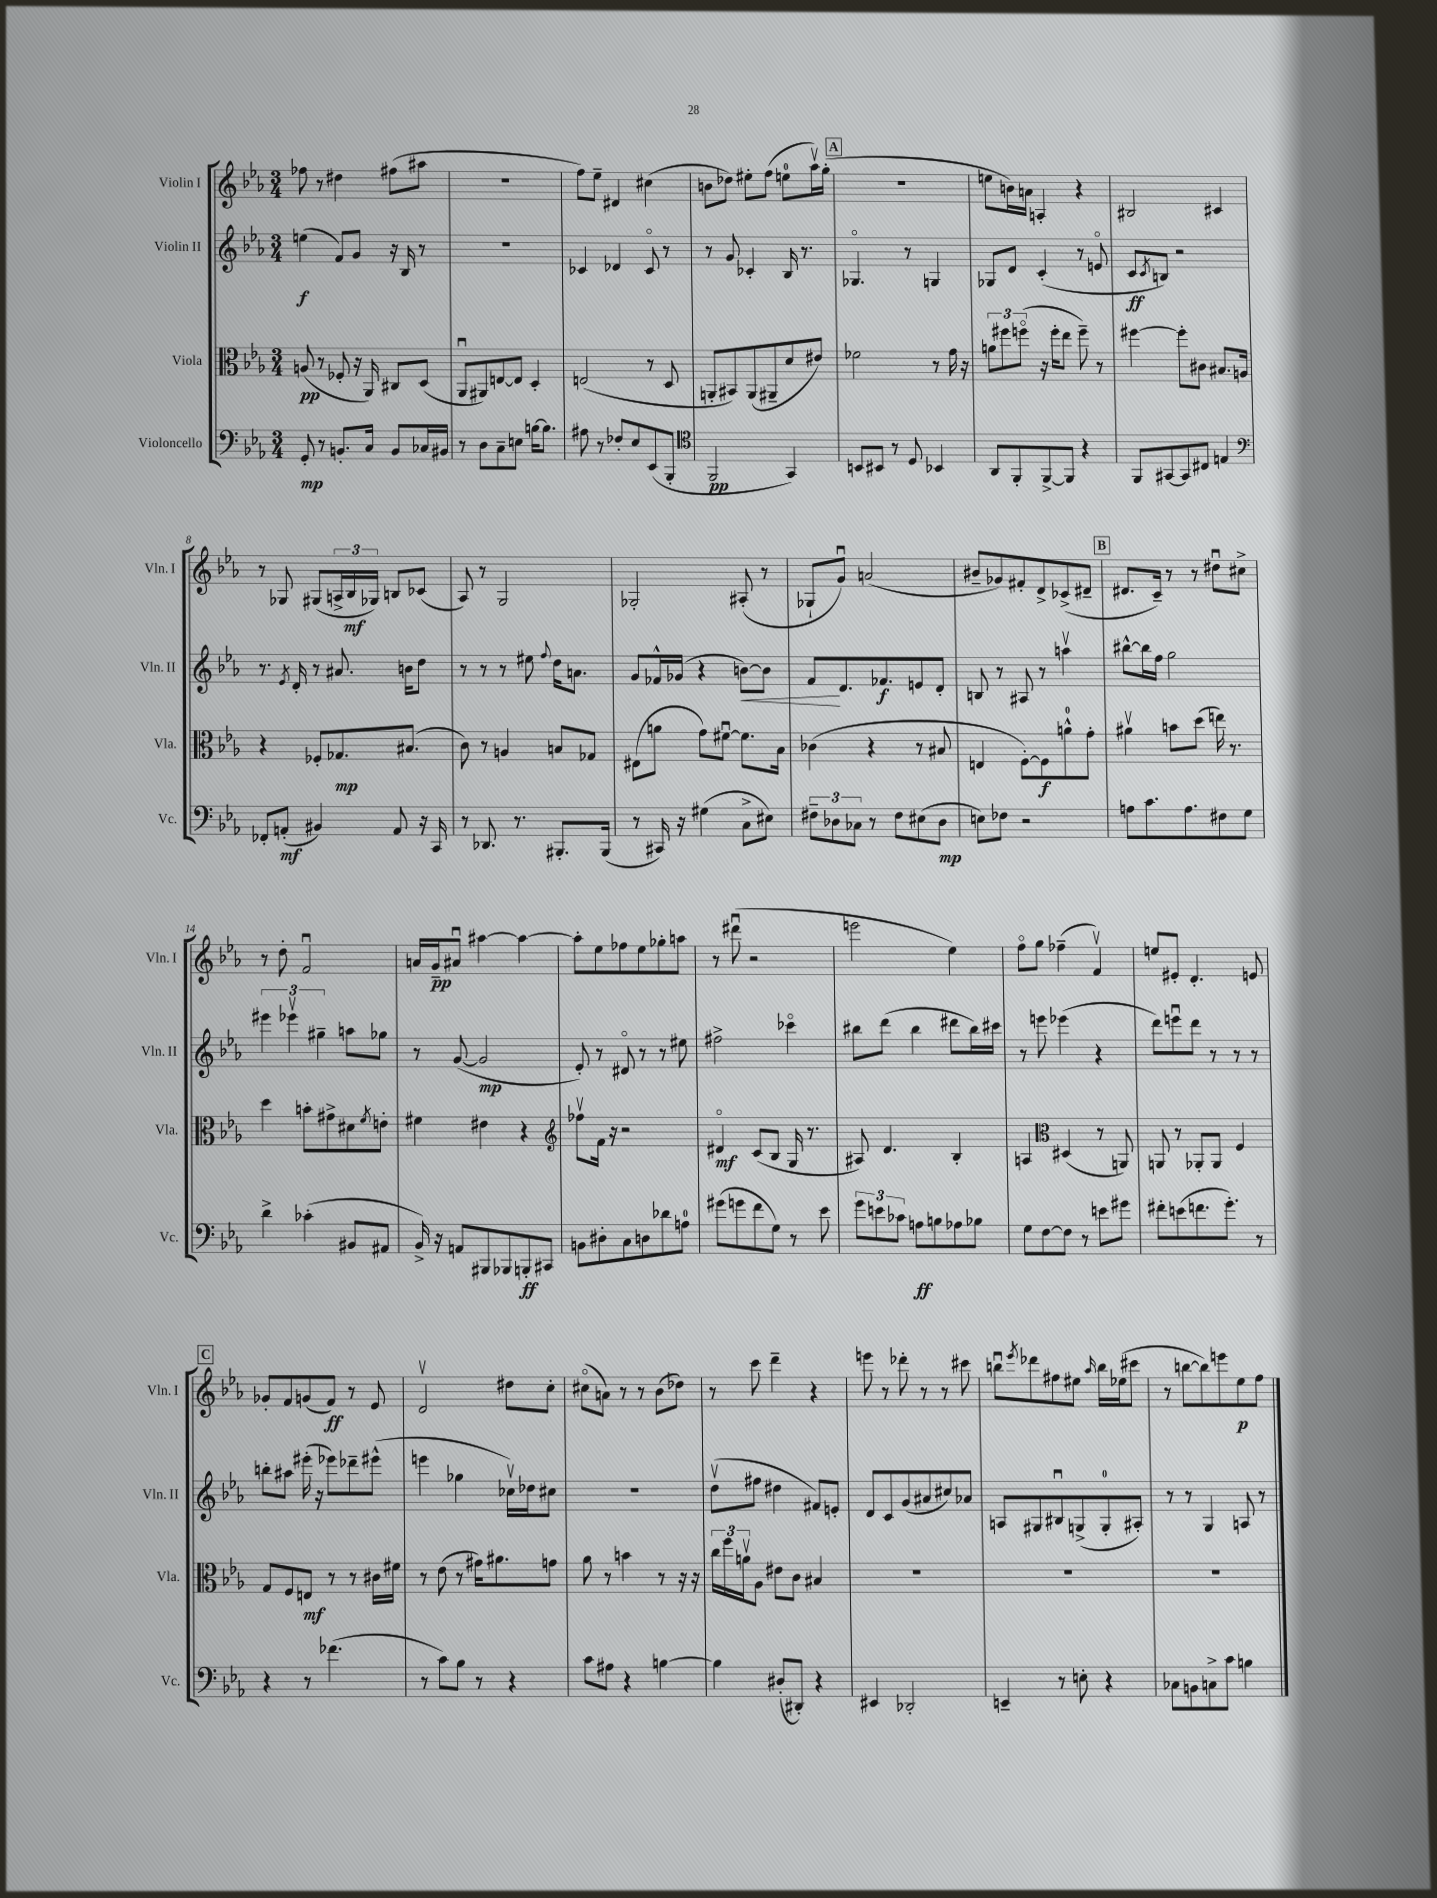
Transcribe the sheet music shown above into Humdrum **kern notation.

**kern	**dynam	**kern	**dynam	**kern	**dynam	**kern	**dynam
*part4	*part4	*part3	*part3	*part2	*part2	*part1	*part1
*staff4	*staff4	*staff3	*staff3	*staff2	*staff2	*staff1	*staff1
*I"Violoncello	*	*I"Viola	*	*I"Violin II	*	*I"Violin I	*
*I'Vc.	*	*I'Vla.	*	*I'Vln. II	*	*I'Vln. I	*
*clefF4	*	*clefC3	*	*clefG2	*	*clefG2	*
*k[b-e-a-]	*	*k[b-e-a-]	*	*k[b-e-a-]	*	*k[b-e-a-]	*
*M3/4	*	*M3/4	*	*M3/4	*	*M3/4	*
=1	=1	=1	=1	=1	=1	=1	=1
8GG'/	mp	(8An/	pp	(4een\	f	8ff-X\	.
8r	.	8r	.	.	.	8r	.
8.BBn'/L	.	8F-X'/	.	8f/L)	.	4dd#X\	.
.	.	16r	.	8g/J	.	.	.
16C/Jk	.	16AA-/)	.	.	.	.	.
8BB/L	.	8C#X/L	.	16r	.	(8ff#X\L	.
.	.	.	.	16B-/	.	.	.
16C-X/L	.	(8D/J	.	8r	.	8aa#X\J	.
16BB#X/JJ	.	.	.	.	.	.	.
=2	=2	=2	=2	=2	=2	=2	=2
8r	.	8AA-u/L	.	2.r	.	2.r	.
8D\L	.	8AA#X/)	.	.	.	.	.
8C~\	.	[8En/	.	.	.	.	.
8En\J	.	8E/J]	.	.	.	.	.
[16Bn\KL	.	4D'/	.	.	.	.	.
8.B\J]	.	.	.	.	.	.	.
=3	=3	=3	=3	=3	=3	=3	=3
8A#X\	.	(2En/	.	4c-X/	.	8ff\L)	.
8r	.	.	.	.	.	8ee-~\J	.
8F-X'/L	.	.	.	4d-X/	.	4d#X/	.
8E-/	.	.	.	.	.	.	.
(8EE-/	.	8r	.	8c-/	.	(4cc#X\	.
8BBB-'/J	.	8D/	.	8r	.	.	.
=4	=4	=4	=4	=4	=4	=4	=4
*clefC4	*	*	*	*	*	*	*
2FF/	pp	8AAn'/L	.	8r	.	8bn\L	.
.	.	8BB#X/)	.	8g/	.	8dd-X\J)	.
.	.	(8AA/	.	4c-X'/	.	8ee#X'\L	.
.	.	8AA#X~/	.	.	.	(8ff\J	.
4GG/)	.	8d/	.	16B-/	.	8een\L	.
.	.	.	.	8.r	.	.	.
.	.	8e#X/J)	.	.	.	16aa-v\L)	.
.	.	.	.	.	.	(16gg'\JJ	.
!!LO:REH:place=s1:t=A
=5	=5	=5	=5	=5	=5	=5	=5
8BBn/L	.	2f-X\	.	4.G-X/	.	2.r	.
8BB#X/J	.	.	.	.	.	.	.
8r	.	.	.	.	.	.	.
8D/	.	.	.	8r	.	.	.
4BB-X/	.	8r	.	4Gn/	.	.	.
.	.	16g\	.	.	.	.	.
.	.	16r	.	.	.	.	.
=6	=6	=6	=6	=6	=6	=6	=6
8AA-/L	.	12an\L	.	8G-X/L	.	8een\L	.
.	.	12ff#X\	.	.	.	.	.
8FF'/	.	.	.	8d/J	.	16bn\L)	.
.	.	(12ffn\J	.	.	.	.	.
.	.	.	.	.	.	16an\JJ	.
[8FF^/	.	16r	.	(4c'/	.	4An'/	.
.	.	16ff'\KL	.	.	.	.	.
8FF/J]	.	8ee-\J	.	.	.	.	.
4r	.	8ff~\)	.	8r	.	4r	.
.	.	8r	.	8en/	.	.	.
=7	=7	=7	=7	=7	=7	=7	=7
8FF/L	.	[4ff#X\	.	8c/L	ff	2B#X/	.
.	.	.	.	8qc/	.	.	.
[8GG#X/	.	.	.	8Bn/J)	.	.	.
8GG#/]	.	8ff#'\L]	.	2r	.	.	.
8C#X/J	.	8c#X\J	.	.	.	.	.
4En/	.	8.B#X/L	.	.	.	4c#X/	.
.	.	16An/Jk	.	.	.	.	.
!!LO:LB:g=z
=8	=8	=8	=8	=8	=8	=8	=8
*clefF4	*	*	*	*	*	*	*
8FF-X'/L	.	4r	.	8.r	.	8r	.
(8AAn'/J	mf	.	.	.	.	8G-X/	.
.	.	.	.	8qe-/	.	.	.
.	.	.	.	16d'/	.	.	.
4BB#X/)	.	8F-X'/L	.	8r	.	(8G#X/L	.
.	.	8.G-X/	mp	8.a#X/	.	24An^/L	.
.	.	.	.	.	.	24B-/	mf
.	.	.	.	.	.	24G-X/JJ)	.
8AA/	.	.	.	.	.	8Bn/L	.
.	.	(8.B#X/J	.	16bn\KL	.	.	.
16r	.	.	.	8dd\J	.	(8c-X/J	.
16CC/	.	.	.	.	.	.	.
=9	=9	=9	=9	=9	=9	=9	=9
8r	.	8c\)	.	8r	.	8A-/)	.
8.DD-X/	.	8r	.	8r	.	8r	.
.	.	4An/	.	8r	.	2G/	.
8.r	.	.	.	.	.	.	.
.	.	.	.	8ee#X\	.	.	.
.	.	.	.	8qqff/	.	.	.
8.BBB#X'/L	.	8Bn/L	.	16dd\KL	.	.	.
.	.	.	.	8.an\J	.	.	.
.	.	8G-X/J	.	.	.	.	.
(16BBB#/Jk	.	.	.	.	.	.	.
=10	=10	=10	=10	=10	=10	=10	=10
8r	.	(8E#X\L	.	8g/L	.	2G-X'/	.
16CC#X/)	.	8an\J	.	16f-X^^/L	.	.	.
16r	.	.	.	(16g-X/JJ	.	.	.
(4G#X\	.	8g\L)	.	4r	.	.	.
.	.	[8f#Xu\J	.	.	.	.	.
!	!	!	!	!	!LO:HP:b	!	!
8C^\L	.	8.f#\L]	.	[8bn\L)	<	(8A#X'/	.
8E#X\J)	.	.	.	8b\J]	.	8r	.
.	.	16B-\Jk	.	.	.	.	.
=11	=11	=11	=11	=11	=11	=11	=11
12F#X~\L	.	(4c-X\	.	8f/L	.	8G-X`/L	.
12D-X\	.	.	.	.	.	.	.
.	.	.	.	8.d/	[	8gu/J)	.
12C-X\J	.	.	.	.	.	.	.
8r	.	4r	.	.	.	(2an/	.
.	.	.	.	8.f-X/	f	.	.
8F#\L	.	.	.	.	.	.	.
(8E#X\	.	8r	.	8en/	.	.	.
8D-\J	mp	8B#X/	.	8d'/J	.	.	.
=12	=12	=12	=12	=12	=12	=12	=12
8En\L)	.	4En/	.	8Bn/	.	8b#X~/L	.
8F-X\J	.	.	.	8r	.	8g-X/)	.
2r	.	[8F'\L)	.	8A#X/	.	8f#X'/	.
.	.	8F\]	f	8r	.	8d^/	.
.	.	8an^^\	.	4aanv\	.	(8c-X^/	.
.	.	8g'\J	.	.	.	8d#X~/J	.
!!LO:REH:place=s1:t=B
=13	=13	=13	=13	=13	=13	=13	=13
8An\L	.	4a#Xv\	.	[8bb#X^^\L	.	8.d#X/L	.
8.c\	.	.	.	16bb#\L]	.	.	.
.	.	.	.	16ff\JJ	.	16c~/Jk)	.
.	.	8bn\L	.	2gg\	.	8r	.
8.A\	.	.	.	.	.	.	.
.	.	(8dd\J	.	.	.	8r	.
8F#X\	.	16een\)	.	.	.	8dd#Xu\L	.
.	.	8.r	.	.	.	.	.
8G\J	.	.	.	.	.	8cc#X^\J	.
!!LO:LB:g=z
=14	=14	=14	=14	=14	=14	=14	=14
4d^\	.	4dd\	.	6eee#X\	.	8r	.
.	.	.	.	.	.	8dd'\	.
.	.	.	.	6eee-Xv\	.	.	.
(4c-X'\	.	8bn'\L	.	.	.	2fu/	.
.	.	.	.	6gg#X~\	.	.	.
.	.	8g#X^\	.	.	.	.	.
8BB#X/L	.	8d#X\	.	8aan\L	.	.	.
.	.	8qf/	.	.	.	.	.
8AA#X/J	.	8en'\J	.	8gg-X\J	.	.	.
=15	=15	=15	=15	=15	=15	=15	=15
16BB-^/)	.	4f#X\	.	8r	.	16an/LL	.
16r	.	.	.	.	.	16g~/J	pp
8AAn/L	.	.	.	([8g/	.	8a#Xu/J	.
8BBB#X/	.	4e#X\	.	2g/]	mp	[4aa#X\	.
8BBB-X/	.	.	.	.	.	.	.
8BBBn'/	ff	4r	.	.	.	4aa#\_	.
8CC#X/J	.	.	.	.	.	.	.
=16	=16	=16	=16	=16	=16	=16	=16
*	*	*clefG2	*	*	*	*	*
8BBn\L	.	8ff-Xv\L	.	8e-'/)	.	8aa#'\L]	.
8D#X'\	.	16f\Jk	.	8r	.	8ee-\	.
.	.	16r	.	.	.	.	.
8C\	.	2r	.	8d#X/	.	8ff-X\	.
8Dn\	.	.	.	8r	.	8ee-\	.
8d-X\	.	.	.	8r	.	8gg-X'\	.
8An\J	.	.	.	8ee#X\	.	8aan\J	.
=17	=17	=17	=17	=17	=17	=17	=17
(8g#X\L	.	4d#X/	mf	2ff#X^\	.	8r	.
8gn\	.	.	.	.	.	(8ddd#Xu\	.
8f\	.	(8c/L	.	.	.	2r	.
8G\J)	.	8B-/J	.	.	.	.	.
8r	.	16G/	.	4ccc-X\	.	.	.
.	.	8.r	.	.	.	.	.
8e-\	.	.	.	.	.	.	.
=18	=18	=18	=18	=18	=18	=18	=18
12g\L	.	8A#X/)	.	8bb#X\L	.	2eeen\	.
12en\	.	.	.	.	.	.	.
.	.	4.d/	.	(8ddd\J	.	.	.
12c-X\J	.	.	.	.	.	.	.
8An\L	ff	.	.	4bb#\	.	.	.
8Bn\	.	.	.	.	.	.	.
8A-X\	.	4B-'/	.	8ddd#X\L	.	4ee-\)	.
8B-X\J	.	.	.	16bb#\L)	.	.	.
.	.	.	.	16ccc#X\JJ	.	.	.
=19	=19	=19	=19	=19	=19	=19	=19
8G\L	.	4An/	.	8r	.	8ff\L	.
[8F\	.	.	.	8eeen\	.	8gg\J	.
*	*	*clefC3	*	*	*	*	*
8F\J]	.	(4D#X/	.	(4eee-X\	.	(4ff-X~\	.
8r	.	.	.	.	.	.	.
8en\L	.	8r	.	4r	.	4fv/)	.
8g#X\J	.	8AAn/)	.	.	.	.	.
=20	=20	=20	=20	=20	=20	=20	=20
8f#X'\L	.	8AAn/	.	8ddd\L)	.	8een/L	.
(8en\	.	8r	.	8eeenu\	.	8e#X'/J	.
8.fn\	.	8AA-X'/L	.	8ddd\J	.	4.d'/	.
.	.	8AA-/J	.	8r	.	.	.
8.g'\J)	.	.	.	.	.	.	.
.	.	4F/	.	8r	.	.	.
8r	.	.	.	8r	.	8en/	.
!!LO:LB:g=z
!!LO:REH:place=s1:t=C
=21	=21	=21	=21	=21	=21	=21	=21
4r	.	8G/L	.	8bbn'\L	.	8g-X'/L	.
.	.	8F/	.	8aa#X\J	.	8f/	.
8r	.	8En/J	mf	(16eee#X'\	.	(8gn/	.
.	.	.	.	16r	.	.	.
(4.f-X\	.	8r	.	8eee-X\L)	.	8f/J)	ff
.	.	8r	.	8ddd-X~\	.	8r	.
.	.	16c#X\LL	.	(8eee#X^^\J	.	8e-/	.
.	.	16f#X\JJ	.	.	.	.	.
=22	=22	=22	=22	=22	=22	=22	=22
8r	.	8r	.	4eeen\	.	2dv/	.
8c\L)	.	(8e-\	.	.	.	.	.
8B-\J	.	8r	.	4gg-X\	.	.	.
8r	.	16g#X\KL)	.	.	.	.	.
.	.	8.a#X\	.	.	.	.	.
4r	.	.	.	16cc-Xv\LL)	.	8dd#X\L	.
.	.	.	.	16dd-X\J	.	.	.
.	.	8gn\J	.	8cc#X\J	.	8cc'\J	.
=23	=23	=23	=23	=23	=23	=23	=23
8c\L	.	8a-\	.	2.r	.	(8cc#X\L	.
8A#X\J	.	8r	.	.	.	8an\J)	.
4r	.	4bn\	.	.	.	8r	.
.	.	.	.	.	.	8r	.
[4Bn\	.	8r	.	.	.	(8b-\L	.
.	.	16r	.	.	.	8dd-X\J)	.
.	.	16r	.	.	.	.	.
=24	=24	=24	=24	=24	=24	=24	=24
4B\]	.	24cc\LL	.	(8ddv\L	.	8r	.
.	.	24ff\	.	.	.	.	.
.	.	24anv\J	.	.	.	.	.
.	.	8A-\J	.	8ff#X\J	.	8ccc\	.
(8D#X'/L	.	8e#X\L	.	4dd#X\	.	4ddd~\	.
8DD#X'/J)	.	8c\J	.	.	.	.	.
4r	.	4B#X/	.	8f#X/L)	.	4r	.
.	.	.	.	8en'/J	.	.	.
=25	=25	=25	=25	=25	=25	=25	=25
4EE#X/	.	2.r	.	8d/L	.	8eeen\	.
.	.	.	.	8c/	.	8r	.
2DD-X'/	.	.	.	(8g/	.	8ddd-X'\	.
.	.	.	.	8a#X/	.	8r	.
.	.	.	.	8cc#X/)	.	8r	.
.	.	.	.	8a-X/J	.	8ccc#X\	.
=26	=26	=26	=26	=26	=26	=26	=26
4EEn~/	.	2.r	.	8An/L	.	8bbnu\L	.
.	.	.	.	.	.	8qeee-/	.
.	.	.	.	8G#X/	.	8ddd-X\	.
8r	.	.	.	8B#Xu/	.	8ff#X\	.
8En'\	.	.	.	(8Gn^/	.	8ee#X\J	.
.	.	.	.	.	.	16qqaa-/	.
4r	.	.	.	8G'/	.	16bb\LL	.
.	.	.	.	.	.	(16ee-X\J	.
.	.	.	.	8A#X'/J)	.	8ccc#X\J	.
=27	=27	=27	=27	=27	=27	=27	=27
8C-X\L	.	2.r	.	8r	.	8r	.
8BBn\	.	.	.	8r	.	[8bbn\L	.
8Cn^\	.	.	.	4G/	.	8bb\])	.
8c\J	.	.	.	.	.	8eeen\	.
4Bn\	.	.	.	8An/	.	8ee-\	p
.	.	.	.	8r	.	8ff\J	.
==	==	==	==	==	==	==	==
*-	*-	*-	*-	*-	*-	*-	*-
